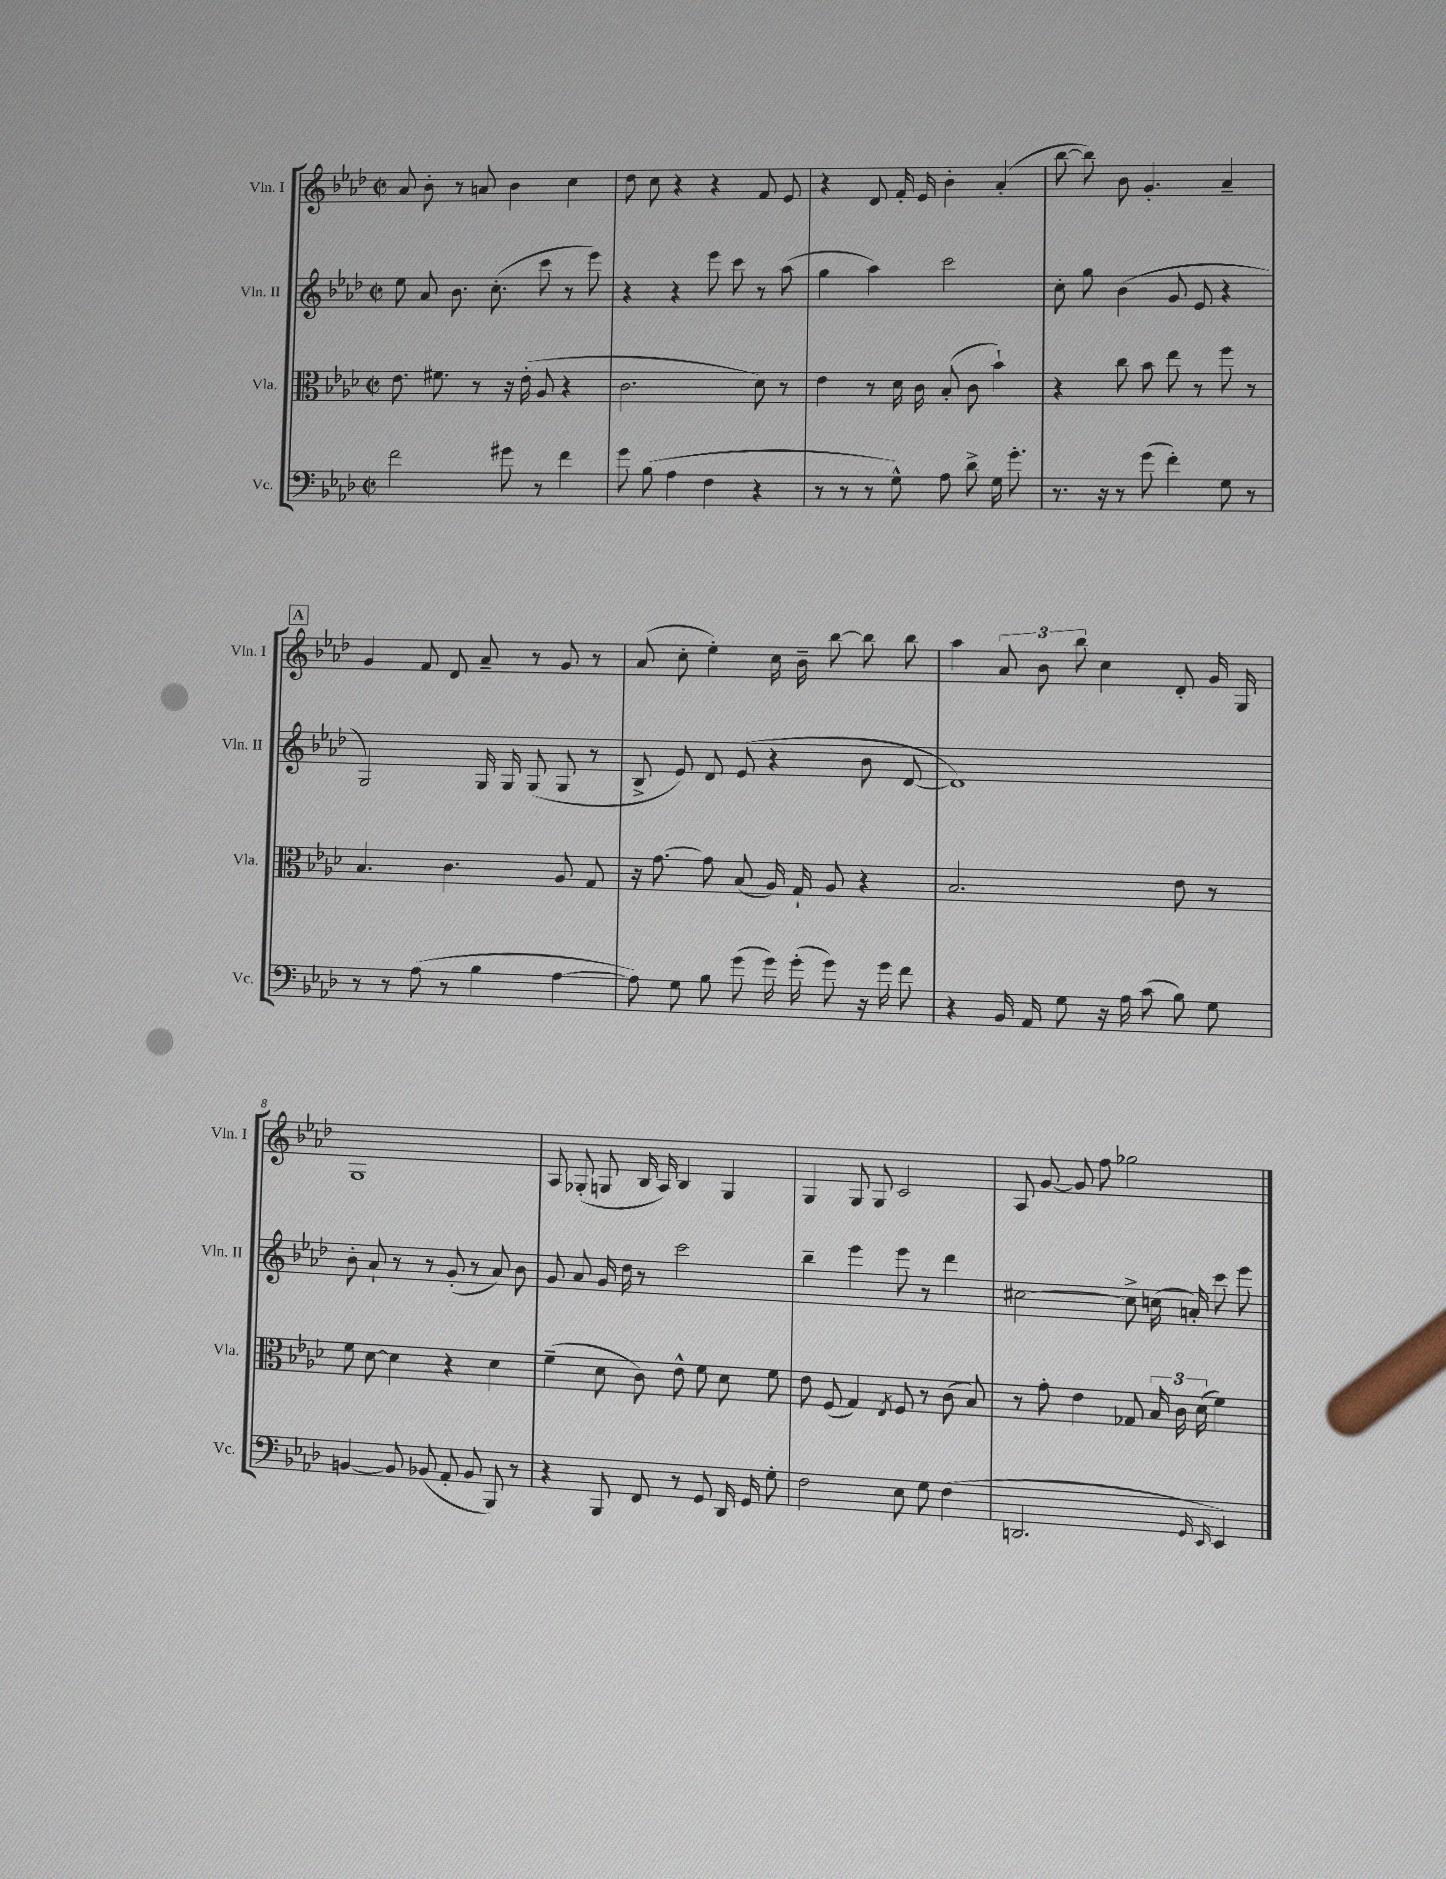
<<
\new StaffGroup <<
\new Staff = "s0" \with { instrumentName = "Vln. I" shortInstrumentName = "Vln. I" } {
    \clef treble \key aes \major \defaultTimeSignature \time 2/2
    \autoBeamOff aes'8 bes'8-. r8 a'8 bes'4 c''4 |
    des''8 c''8 r4 r4 f'8 ees'8 |
    r4 des'8 f'16-. ees'16 bes'4-. aes'4-.( |
    bes''8~ bes''8) bes'8 g'4.-. aes'4-- |
    \mark \markup { \box "A" } g'4 f'8 des'8 aes'8-- r8 g'8 r8 |
    aes'8( c''8-. ees''4-.) c''16 bes'16-- bes''8~ bes''8 bes''8 |
    aes''4 \tuplet 3/2 { aes'8 bes'8 bes''8 } c''4 des'8-. g'16 g16 |
    g1 |
    aes8 ges8-.( g8 bes16 aes16) bes4 g4 |
    g4 g8 g8 c'2 |
    aes8 g'8~ g'8 f''8 ges''2 \bar "|." |
}
\new Staff = "s1" \with { instrumentName = "Vln. II" shortInstrumentName = "Vln. II" } {
    \clef treble \key aes \major \defaultTimeSignature \time 2/2
    \autoBeamOff ees''8 aes'8 bes'8. c''8.-.( c'''8 r8 ees'''8) |
    r4 r4 ees'''8 c'''8 r8 aes''8( |
    g''4 aes''4) c'''2 |
    c''8-. g''8 bes'4( g'8 ees'8 r4 |
    \mark \markup { \box "A" } g2) g16 g16 g8( g8 r8 |
    bes8-> ees'8) des'8 ees'8( r4 bes'8 des'8~ |
    des'1) |
    bes'8-. aes'8-! r8 r8 g'8-.( r8 aes'8) bes'8 |
    g'8 aes'8 g'16 des''16 r8 c'''2 |
    bes''4-- ees'''4 ees'''8 r8 des'''4 |
    cis''2~ cis''8-> c''16( a'16-.) c'''8 ees'''8 \bar "|." |
}
\new Staff = "s2" \with { instrumentName = "Vla." shortInstrumentName = "Vla." } {
    \clef alto \key aes \major \defaultTimeSignature \time 2/2
    \autoBeamOff ees'8. fis'8. r8 r16 ees'16-.( aes8 r4 |
    c'2. des'8) r8 |
    ees'4 r8 des'16 c'16 bes8-.( c'8 bes'4-!) |
    r4 c''8 bes'8 ees''8 r8 f''8 r8 |
    \mark \markup { \box "A" } bes4. c'4. aes8 g8 |
    r16 g'8.~ g'8 bes8( aes16) g16-! aes8 r4 |
    bes2. ees'8 r8 |
    f'8 des'8~ des'4 r4 des'4 |
    f'4--( des'8 c'8) ees'8-^ f'8 des'8 f'8 |
    ees'8 f8( g4) \acciaccatura { ees8 } f8 r8 c'8( bes8) |
    r8 g'8-. ees'4 ges8 \tuplet 3/2 { bes16 c'16 des'16( } f'4) \bar "|." |
}
\new Staff = "s3" \with { instrumentName = "Vc." shortInstrumentName = "Vc." } {
    \clef bass \key aes \major \defaultTimeSignature \time 2/2
    \autoBeamOff f'2 gis'8 r8 f'4 |
    g'8 bes8( aes4 f4 r4 |
    r8 r8 r8 g8-^) aes8 des'8-> g16 g'8.-. |
    r8. r16 r8 g'8( f'4-.) g8 r8 |
    \mark \markup { \box "A" } r8 r8 aes8( r8 bes4 aes4~ |
    aes8) g8 bes8 g'8( g'16) g'16-.( g'8) r16 g'16 f'8 |
    r4 bes,16 aes,16 g8 r16 aes16 c'8( bes8) g8 |
    b,4~ b,8 bes,8( aes,8-. bes,8 bes,,8) r8 |
    r4 bes,,8 f,8 r8 g,8 des,16 g,16 g8-. |
    f2 ees8 g8 f4( |
    d,2. \grace { g,16 ees,16 } ees,4) \bar "|." |
}
>>
>>
